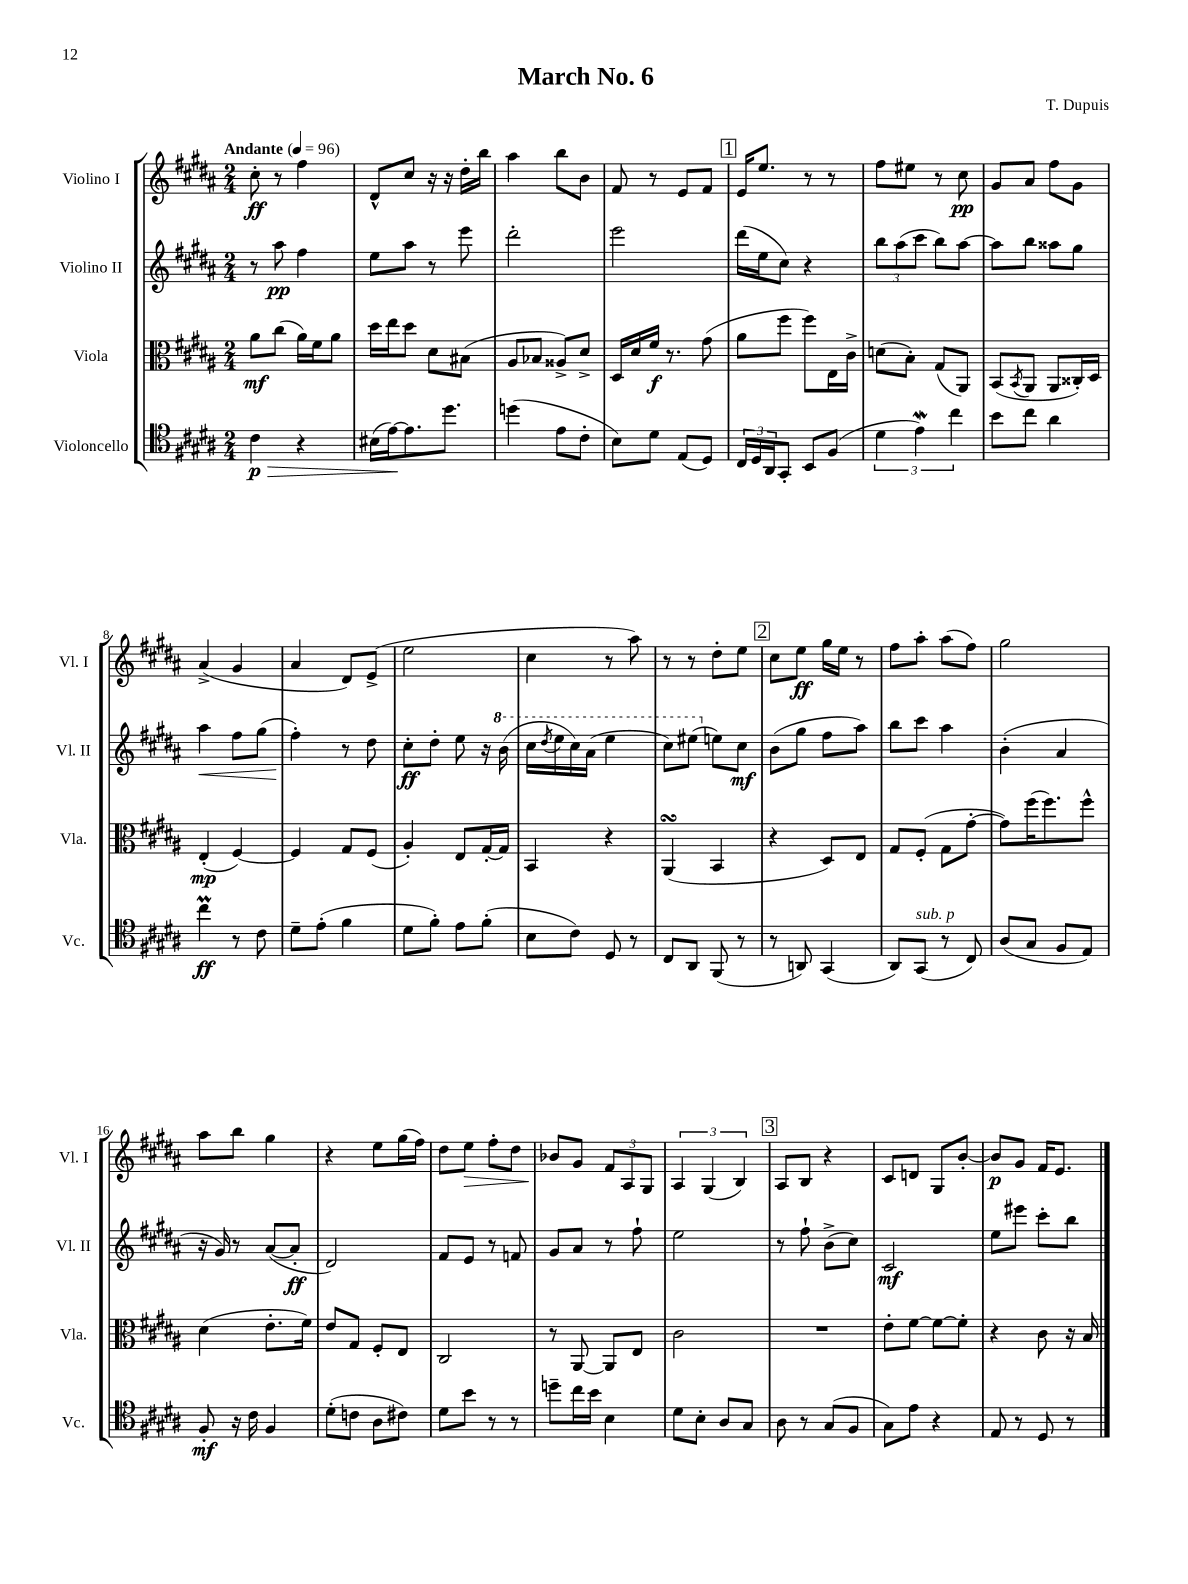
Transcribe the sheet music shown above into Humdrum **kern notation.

**kern	**kern	**kern	**kern
*staff4	*staff3	*staff2	*staff1
*clefC4	*clefC3	*clefG2	*clefG2
*k[f#c#g#d#a#]	*k[f#c#g#d#a#]	*k[f#c#g#d#a#]	*k[f#c#g#d#a#]
*M2/4	*M2/4	*M2/4	*M2/4
*MM96	*MM96	*MM96	*MM96
4c#	8a#	8r	8cc#'
.	(8cc#	8aa#	8r
4r	16a#)	4ff#	4ff#
.	16f#	.	.
.	8a#	.	.
=	=	=	=
(16B#	16dd#	8ee	8d#^^
[16e)	16ee	.	.
8.e]	8dd#	8aa#	8cc#
.	8d#	8r	16r
8.dd#	.	.	16r
.	(8B#	8eee	16dd#'
.	.	.	16bb
=	=	=	=
(4dd	8A#	2ddd#'	4aa#
.	8B-	.	.
8e	8A##^)	.	8bb
8c#'	8d#^	.	8b
=	=	=	=
8B)	16D#	2eee	8f#
.	16d#	.	.
8d#	16f#	.	8r
.	8.r	.	.
(8E	.	.	8e
8D#)	(8g#	.	8f#
=	=	=	=
24C#	8a#	(16ddd#	16e
24D#	.	.	.
.	.	16ee	8.ee
24AA#	.	.	.
8GG#'	8ff#	8cc#)	.
8BB	8ff#)	4r	8r
(8F#	16E	.	8r
.	16c#^	.	.
=	=	=	=
6d#	(8d	12bb	8ff#
.	.	(12aa#	.
.	8B')	.	8ee#
6e)	.	12ccc#	.
.	(8G#	8bb)	8r
6cc#	.	.	.
.	8AA#)	[8aa#	8cc#
=	=	=	=
8b	(8BB	8aa#]	8g#
.	8qBB	.	.
8cc#	8AA#	8bb	8a#
4a#	8AA#	8aa##	8ff#
.	16C##')	8gg#	8g#
.	16D#	.	.
=	=	=	=
4cc#	(4E'	4aa#	(4a#^
8r	[4F#)	8ff#	4g#
8c#	.	(8gg#	.
=	=	=	=
8d#~	4F#]	4ff#')	4a#
(8e'	.	.	.
4f#	8G#	8r	8d#)
.	(8F#	8dd#	(8e^
=	=	=	=
8d#	4A#')	8cc#'	2ee
8f#')	.	8dd#'	.
8e	8E	8ee	.
(8f#'	[16G#'	16r	.
.	16G#]	(16bb	.
=	=	=	=
8B	4BB	16ccc#	4cc#
.	.	8qddd#	.
.	.	16eee	.
8c#)	.	16ccc#)	.
.	.	(16aa#	.
8D#	4r	4eee	8r
8r	.	.	8aa#)
=	=	=	=
8C#	(4AA#	8ccc#)	8r
8AA#	.	(8eee#	8r
(8FF#	4BB	8ee)	8dd#'
8r	.	8cc#	8ee
=	=	=	=
8r	4r	(8b	8cc#
8AA)	.	8gg#	8ee
(4GG#	8D#)	8ff#	16gg#
.	.	.	16ee
.	8E	8aa#)	8r
=	=	=	=
8AA#)	8G#	8bb	8ff#
(8GG#	(8F#'	8ccc#	8aa#'
8r	8G#	4aa#	(8aa#
8C#)	[8g#'	.	8ff#)
=	=	=	=
(8A#	8g#])	(4b'	2gg#
8G#	(16ff#	.	.
.	8.ff#)	.	.
8F#	.	4a#	.
8E)	8ff#^^	.	.
=	=	=	=
8F#'	(4d#	16r	8aa#
.	.	16g#)	.
16r	.	8r	8bb
16c#	.	.	.
4F#	8.e'	([8a#	4gg#
.	.	8a#']	.
.	16f#)	.	.
=	=	=	=
(8d#'	8e	2d#)	4r
8c	8G#	.	.
8A#	8F#'	.	8ee
8c#)	8E	.	(16gg#
.	.	.	16ff#)
=	=	=	=
8d#	2C#	8f#	8dd#
8b	.	8e	8ee
8r	.	8r	8ff#'
8r	.	8f	8dd#
=	=	=	=
8dd~	8r	8g#	8b-
16cc#	[8AA#	8a#	8g#
16b	.	.	.
4B	8AA#]	8r	12f#
.	.	.	12A#
.	8E	8ff#`	.
.	.	.	12G#
=	=	=	=
8d#	2c#	2ee	6A#
8B'	.	.	.
.	.	.	(6G#
8A#	.	.	.
.	.	.	6B)
8G#	.	.	.
=	=	=	=
8A#	2r	8r	8A#
8r	.	8ff#`	8B
(8G#	.	(8b^	4r
8F#	.	8cc#)	.
=	=	=	=
8G#)	8e'	2c#	8c#
8e	[8f#	.	8d
4r	8f#_	.	8G#
.	8f#']	.	[8b'
=	=	=	=
8E	4r	8ee	8b]
8r	.	8eee#	8g#
8D#	8c#	8ccc#'	16f#
.	.	.	8.e
8r	16r	8bb	.
.	16B	.	.
==	==	==	==
*-	*-	*-	*-
